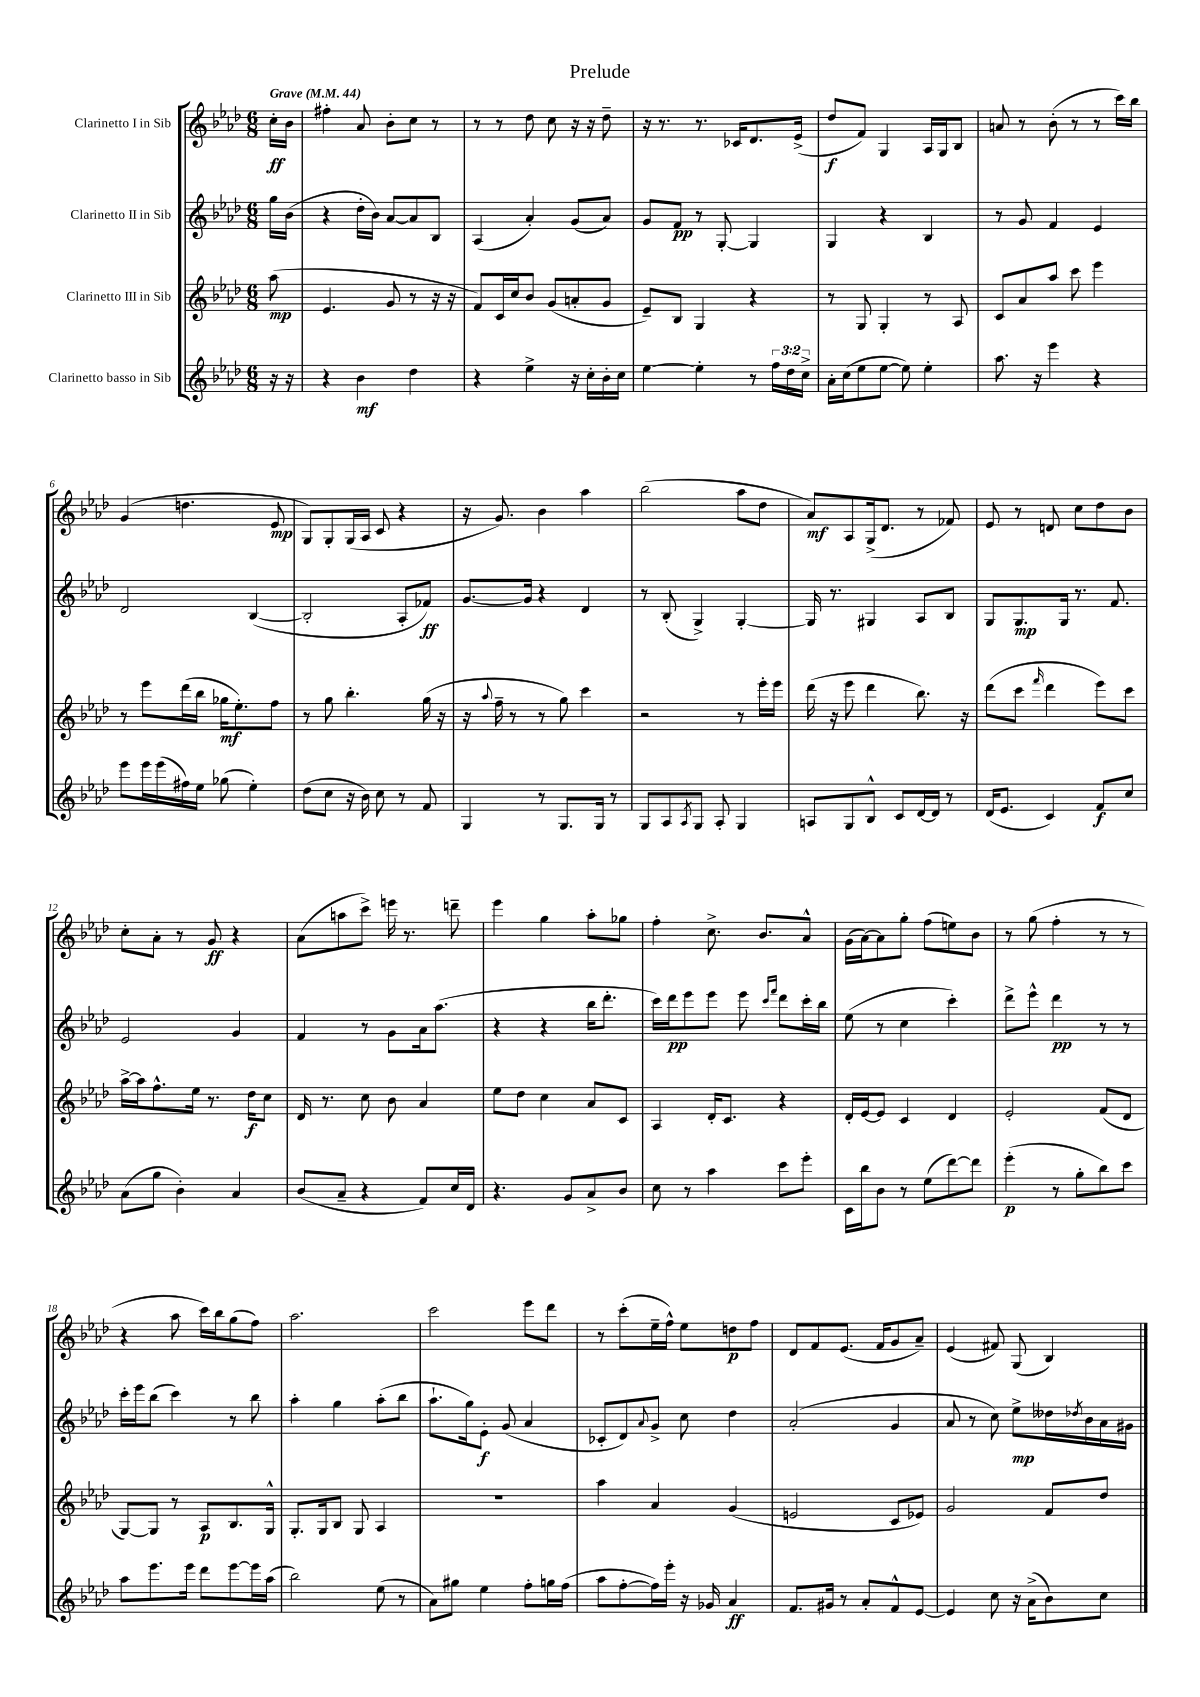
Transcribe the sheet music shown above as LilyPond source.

\header { title = "Prelude" }
<<
\new StaffGroup <<
\new Staff = "s0" \with { instrumentName = "Clarinetto I in Sib" } {
    \clef treble \key aes \major \numericTimeSignature \time 6/8 \partial 8 \tempo "Grave" 4 = 44
    c''16-.\ff bes'16 |
    fis''4-. aes'8 bes'8-. c''8 r8 |
    r8 r8 des''8 c''8 r16 r16 des''8-- |
    r16 r8. r8. ces'16 des'8. ees'16->( |
    des''8\f f'8) g4 aes16 g16 bes8 |
    a'8 r8 bes'8-.( r8 r8 c'''16) bes''16 |
    g'4( d''4. ees'8\mp |
    g8) g8-. g16( aes16 c'8 r4 |
    r16 g'8.) bes'4 aes''4 |
    bes''2( aes''8 des''8 |
    aes'8\mf) aes8 g16->( des'8. r8 fes'8) |
    ees'8 r8 d'8 c''8 des''8 bes'8 |
    c''8-. aes'8-. r8 g'8\ff r4 |
    aes'8( a''8 c'''8->) e'''16 r8. d'''8-- |
    ees'''4 g''4 aes''8-. ges''8 |
    f''4-. c''8.-> bes'8. aes'8-^ |
    g'16( aes'16~) aes'8 g''8-. f''8( e''8) bes'8 |
    r8 g''8( f''4-. r8 r8 |
    r4 aes''8 c'''16) bes''16 g''8( f''8) |
    aes''2. |
    c'''2 ees'''8 des'''8 |
    r8 c'''8-.( ees''16-- f''16-^) ees''8 d''8\p f''8 |
    des'8 f'8 ees'8.( f'16 g'8 aes'8--) |
    ees'4( fis'8) g8( bes4) \bar "|." |
}
\new Staff = "s1" \with { instrumentName = "Clarinetto II in Sib" } {
    \clef treble \key aes \major \numericTimeSignature \time 6/8 \partial 8
    g''16 bes'16( |
    r4 des''16-. bes'16) aes'8~ aes'8 bes8 |
    aes4( aes'4-.) g'8( aes'8) |
    g'8 f'8\pp r8 g8~-. g4 |
    g4 r4 bes4 |
    r8 g'8 f'4 ees'4 |
    des'2 bes4~( |
    bes2-. aes8-. fes'8\ff) |
    g'8.~ g'16 r4 des'4 |
    r8 bes8-.( g4->) g4~-. |
    g16 r8. gis4 aes8 bes8 |
    g8 g8.\mp g16 r8. f'8. |
    ees'2 g'4 |
    f'4 r8 g'8 aes'16 aes''8.( |
    r4 r4 bes''16 des'''8.-. |
    c'''16) des'''16\pp ees'''8 ees'''8 ees'''8 \grace { c'''16 f'''16 } des'''8 c'''16-. bes''16 |
    ees''8( r8 c''4 c'''4-.) |
    des'''8-> ees'''8-^ des'''4\pp r8 r8 |
    c'''16-. ees'''16 bes''8( c'''4) r8 bes''8 |
    aes''4-. g''4 aes''8-.( bes''8 |
    aes''8.-! g''16) ees'8-.\f g'8( aes'4 |
    ces'8-. des'8) \appoggiatura { aes'8 } g'8-> c''8 des''4 |
    aes'2-.( g'4 |
    aes'8 r8 c''8) ees''8->\mp deses''16 \acciaccatura { des''8 } bes'16 aes'16 gis'16 \bar "|." |
}
\new Staff = "s2" \with { instrumentName = "Clarinetto III in Sib" } {
    \clef treble \key aes \major \numericTimeSignature \time 6/8 \partial 8
    aes''8\mp( |
    ees'4. g'8 r8 r16 r16 |
    f'8) c'16 c''16 bes'8 g'8( a'8-. g'8 |
    ees'8--) bes8 g4 r4 |
    r8 g8 g4-. r8 aes8 |
    c'8 aes'8 aes''8 c'''8 ees'''4 |
    r8 ees'''8 des'''16( bes''16 ges''16\mf ees''8.-.) f''8 |
    r8 g''8 bes''4.-. g''16( r16 |
    r16 \appoggiatura { aes''8 } f''16-- r8 r8 g''8) c'''4 |
    r2 r8 ees'''16-. ees'''16 |
    des'''16( r16 ees'''8 des'''4 bes''8.) r16 |
    des'''8( c'''8 \grace { f'''16 } des'''4 ees'''8) c'''8 |
    aes''16~-> aes''16 f''8.-^ ees''16 r8. des''16\f c''8 |
    des'16 r8. c''8 bes'8 aes'4 |
    ees''8 des''8 c''4 aes'8 c'8 |
    aes4 des'16-. c'8. r4 |
    des'16-. ees'16~ ees'8 c'4 des'4 |
    ees'2-. f'8( des'8 |
    g8~) g8 r8 aes8\p bes8. g16-^ |
    g8.-. g16 bes8 g8 aes4 |
    R2. |
    aes''4 aes'4 g'4( |
    e'2 c'8 ees'8) |
    g'2 f'8 des''8 \bar "|." |
}
\new Staff = "s3" \with { instrumentName = "Clarinetto basso in Sib" } {
    \clef treble \key aes \major \numericTimeSignature \time 6/8 \override Staff.TupletNumber.text = #tuplet-number::calc-fraction-text \partial 8
    r16 r16 |
    r4 bes'4\mf des''4 |
    r4 ees''4-> r16 c''16-. bes'16-. c''16 |
    ees''4~ ees''4-. r8 \tuplet 3/2 { f''16 des''16 c''16-> } |
    aes'16-. c''16( ees''8 ees''8~ ees''8) ees''4-. |
    aes''8. r16 ees'''4 r4 |
    ees'''8 ees'''16 ees'''16( fis''16) ees''16 ges''8( ees''4-.) |
    des''8( c''8 r16 bes'16) c''8 r8 f'8 |
    g4 r8 g8. g16 r8 |
    g8 aes8 \acciaccatura { aes8 } g8 aes8-. g4 |
    a8 g8 bes8-^ c'8 des'16~ des'16 r8 |
    des'16( ees'8. c'4) f'8\f c''8 |
    aes'8( g''8 bes'4-.) aes'4 |
    bes'8( aes'8-- r4 f'8) c''16 des'16 |
    r4. g'8 aes'8-> bes'8 |
    c''8 r8 aes''4 c'''8 ees'''8-. |
    c'16 bes''16 bes'8 r8 ees''8( des'''8~) des'''8 |
    ees'''4-.\p( r8 g''8-. bes''8) c'''8 |
    aes''8 ees'''8. ees'''16 des'''8 ees'''8~ ees'''16 aes''16( |
    bes''2) ees''8( r8 |
    aes'8) gis''8 ees''4 f''8-. g''16 f''16( |
    aes''8 f''8~-. f''16) ees'''16-. r16 ges'16 aes'4\ff |
    f'8. gis'16 r8 aes'8-. f'8-^ ees'8~ |
    ees'4 c''8 r16 aes'16->( bes'8) c''8 \bar "|." |
}
>>
>>
